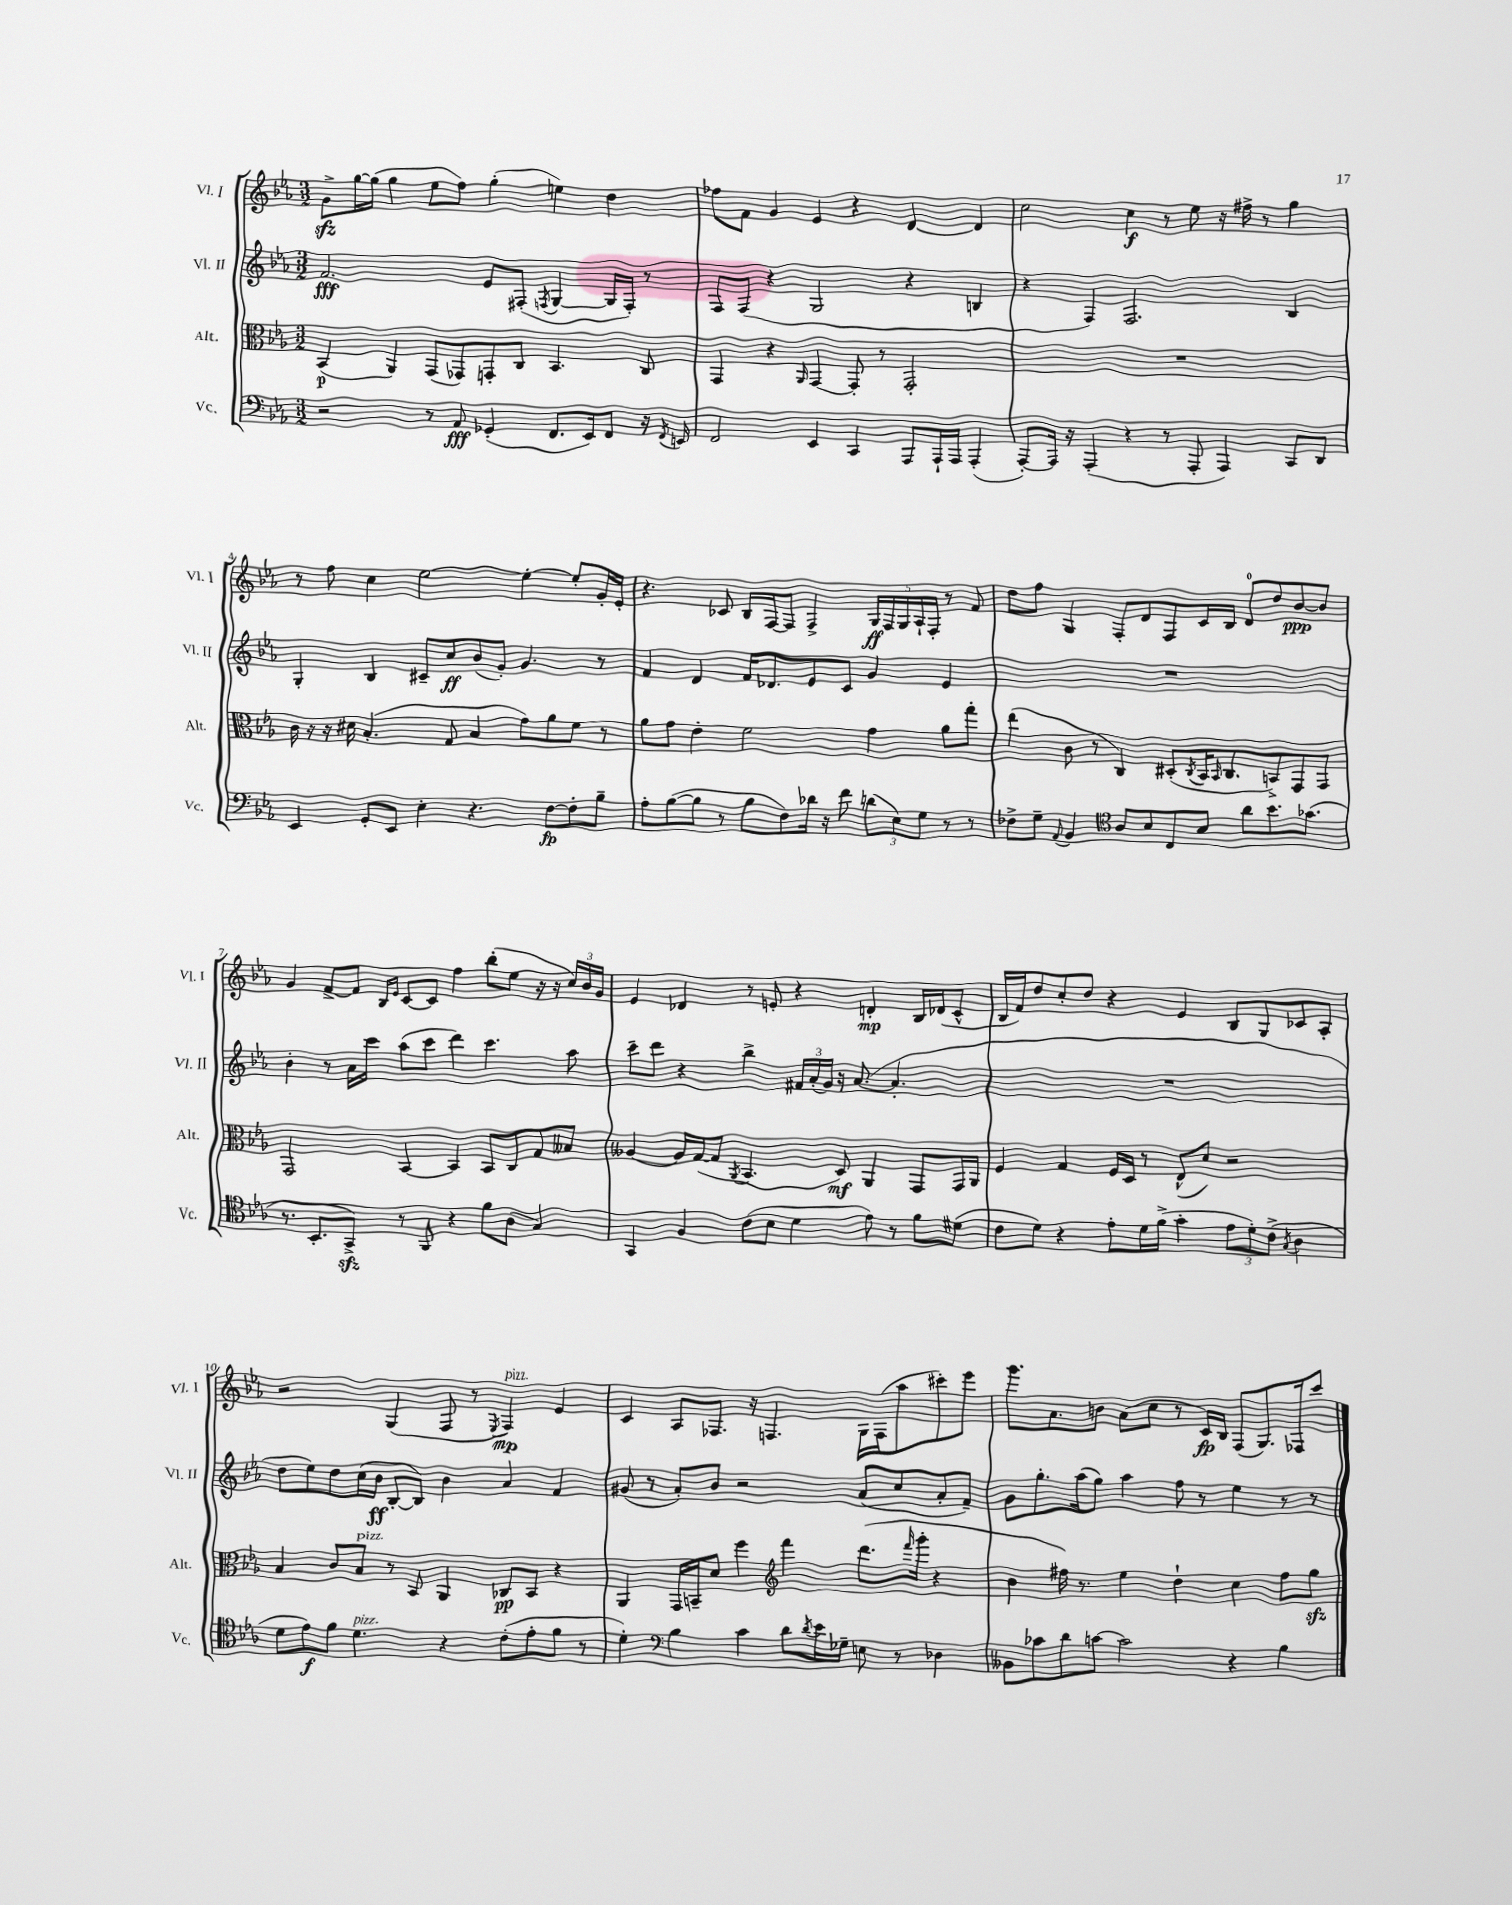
<<
\new StaffGroup <<
\new Staff = "s0" \with { instrumentName = "Vl. I" shortInstrumentName = "Vl. I" } {
    \clef treble \key ees \major \numericTimeSignature \time 3/2
    g'8->\sfz g''16~ g''16( g''4 ees''8 f''8) g''4-.( e''4) d''4 |
    fes''8 f'8 g'4 ees'4 r4 d'4~ d'4 |
    c''2 c''4\f r8 ees''8 r16 fis''16-> r8 g''4 |
    r8 f''8 c''4 ees''2~ ees''4~-. ees''8-. g'16-. ees'16-. |
    r4. ces'8 bes16 f16~ f8 f4-> \tuplet 5/4 { g16\ff f16 g16 aes16-! f16-. } r8 f'8 |
    d''8 f''8 g4 f8-. d'8 f8 c'16 bes16 d'8-0 d''8 bes'8~\ppp bes'8 |
    g'4 f'8~-> f'8 \grace { bes16 ees'16 } c'8~ c'8 f''4 bes''8-.( ees''8 r16 r16 \tuplet 3/2 { c''16) bes'16 g'16 } |
    ees'4 des'4 r8 e'8-. r4 d'4-.\mp bes16 des'16( c'8-^ |
    bes16 f'16) d''8 c''8-. d''8 r4 ees'4 bes8 g8 ces'8 aes8-. |
    r2 g4( f8 r8 \acciaccatura { ees8 } f4\mp^\markup { \italic "pizz." }) ees'4 |
    c'4 aes8 fes8. r16 f4. g16 f16( aes''8 cis'''8-.) ees'''8 |
    g'''8. aes'8. b'8 aes'8( c''8 r8 c'16\fp) bes16 f8( g8.) fes16 c'''8 \bar "|." |
}
\new Staff = "s1" \with { instrumentName = "Vl. II" shortInstrumentName = "Vl. II" } {
    \clef treble \key ees \major \numericTimeSignature \time 3/2
    f'2.\fff ees'8 fis8-.( \acciaccatura { f8 } g4~ g16 f16-.) r8 |
    f8 f8( r4 g2 r4 b4 |
    r4 f4) f2. bes4 |
    g4-. bes4 cis'8-- c''8\ff bes'8( g'8-.) g'4. r8 |
    f'4 d'4 f'16 des'8. ees'8 c'8 g'4 ees'4 |
    R1. |
    bes'4-. r8 aes'16 c'''16 aes''8( c'''8 d'''4) c'''4. aes''8 |
    c'''8-- d'''8 r4 bes''4-> \tuplet 3/2 { fis'16 aes'16-.( g'16) } r16 aes'8.~( aes'4.-. |
    R1. |
    d''8 ees''8) d''8 c''16( bes'16\ff bes8~-. bes8) bes'4 aes'4 f'4 |
    gis'8( r8 aes'8-.) bes'8 r2 aes'8( c''8 aes'8-. f'8--) |
    g'8 g''8.-. aes''16( g''8) aes''4 f''8 r8 ees''4 r8 r8 \bar "|." |
}
\new Staff = "s2" \with { instrumentName = "Alt." shortInstrumentName = "Alt." } {
    \clef alto \key ees \major \numericTimeSignature \time 3/2
    bes,4\p( aes,4) g,8( ges,8) g,8-. c8 bes,4. c8 |
    g,4 r4 \grace { aes,16 } g,4~ g,8-. r8 g,2-. |
    R1. |
    c'16 r16 r16 dis'16 bes4.-.( g8 bes4 g'8) aes'8 f'8 r8 |
    aes'8 g'8 ees'4-. f'2 g'4 aes'8 g''8-. |
    ees''4( c'8 r8 c4) dis8-.( \acciaccatura { c8 } bes,16 \grace { bes,16 } c8. b,8->) g,8 g,8 |
    g,2 bes,4~ bes,4 bes,8 c8 g8 beses8 |
    aeses4~ aeses16 g16~( g8 \acciaccatura { aes,8 } bes,4. d8\mf) aes,4 g,8 g,16 aes,16 |
    f4 g4 f16 d16 r8 ees8-^( d'8) r2 |
    bes4 c'8 bes8^\markup { \italic "pizz." } r8 bes,8 aes,4 ces8\pp bes,8 r4 |
    aes,4 g,16 b,16-- d'8 f''4 \clef treble f'''4 d'''8.( \grace { f'''16 } g'''16-. r4 |
    bes'4 fis''16) r8. ees''4 d''4-! c''4 fis''8 g''8\sfz \bar "|." |
}
\new Staff = "s3" \with { instrumentName = "Vc." shortInstrumentName = "Vc." } {
    \clef bass \key ees \major \numericTimeSignature \time 3/2
    r2 r8 aes,8\fff ges,4-.( f,8. ees,16) f,8 r16 \acciaccatura { f,8 } e,16 |
    f,2 ees,4 c,4 aes,,8 aes,,16-! aes,,16 aes,,4-.( |
    aes,,8~-.) aes,,16 r16 aes,,4-.( r4 r8 aes,,8-. aes,,4) c,8 d,8 |
    ees,4 g,8-. ees,8 ees4-. r4. f8~\fp f8-. bes8-- |
    aes8-. bes8~( bes8 r8 bes8 f8) des'16 r16 f'8 \tuplet 3/2 { d'8( ees8) g8 } r8 r8 |
    fes8-> g8-- \appoggiatura { aes,8 } bes,4 \clef tenor aes8 bes8 c8 bes8 aes'8 bes'8. ges'8.( |
    r8. bes,8.-. g,8->\sfz) r8 f,8 r4 f'8 aes8( g4) |
    g,4 f4 c'8( bes8 d'4 ees'8) r8 f'8 dis'8( |
    c'8 d'8) r4 ees'8-. d'16 f'16->( g'4-. \tuplet 3/2 { ees'8 d'8-.) c'8->( } \acciaccatura { g8 } aes4 |
    d'8 ees'8\f) f'8 d'4.^\markup { \italic "pizz." } r4 c'8-.( ees'8-. f'8 r8 |
    d'4-.) \clef bass bes4 c'4 d'8 \acciaccatura { d'8 } ees'16 ges16-- e8 r8 des4 |
    beses,8 ces'8 d'8 c'8~ c'2 r4 bes4 \bar "|." |
}
>>
>>
